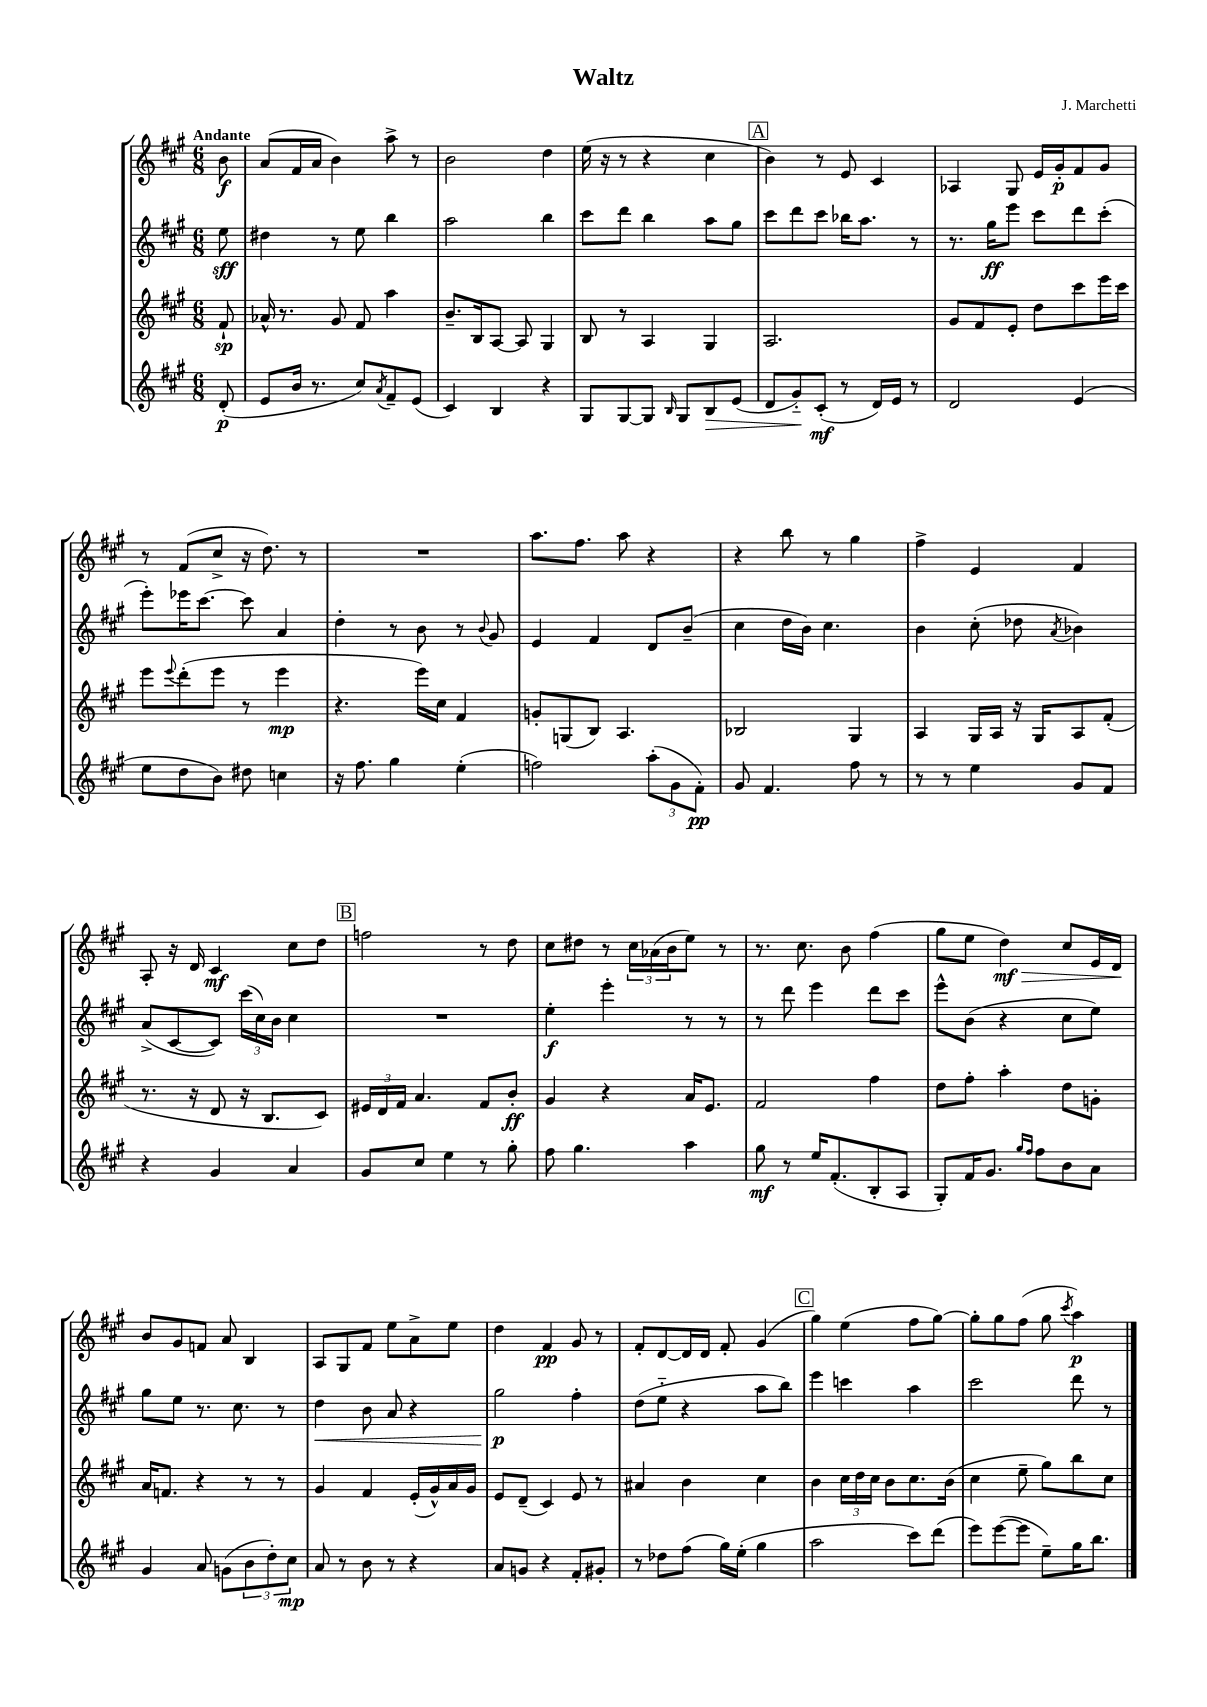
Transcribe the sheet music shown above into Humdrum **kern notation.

**kern	**kern	**kern	**kern
*staff4	*staff3	*staff2	*staff1
*clefG2	*clefG2	*clefG2	*clefG2
*k[f#c#g#]	*k[f#c#g#]	*k[f#c#g#]	*k[f#c#g#]
*M6/8	*M6/8	*M6/8	*M6/8
(8d'	8f#`	8ee	8b
=	=	=	=
8e	16a-^^	4dd#	(8a
.	8.r	.	.
16b	.	.	16f#
8.r	.	.	16a
.	8g#	8r	4b)
8cc#)	8f#	8ee	.
8qa	.	.	.
8f#~	4aa	4bb	8aa^
(8e	.	.	8r
=	=	=	=
4c#)	8.b~	2aa	2b
.	16B	.	.
4B	[8A	.	.
.	8A]	.	.
4r	4G#	4bb	4dd
=	=	=	=
8G#	8B	8ccc#	(16ee
.	.	.	16r
[8G#	8r	8ddd	8r
8G#]	4A	4bb	4r
16qqB	.	.	.
8G#	.	.	.
8B	4G#	8aa	4cc#
(8e	.	8gg#	.
=	=	=	=
8d	2.A	8ccc#	4b)
8g#'~)	.	8ddd	.
(8c#'	.	8ccc#	8r
8r	.	16bb-	8e
.	.	8.aa	.
16d)	.	.	4c#
16e	.	.	.
8r	.	8r	.
=	=	=	=
2d	8g#	8.r	4A-
.	8f#	.	.
.	.	16gg#	.
.	8e'	8eee	8G#
.	8dd	8ccc#	16e
.	.	.	16g#'
(4e	8ccc#	8ddd	8f#
.	16eee	(8ccc#'	8g#
.	16ccc#	.	.
=	=	=	=
8ee	8eee	8eee')	8r
.	8qqeee	.	.
8dd	(8ddd'	16eee-	(8f#
.	.	[8.ccc#	.
8b)	8eee	.	8cc#^
8dd#	8r	8ccc#]	16r
.	.	.	8.dd)
4cc	4eee	4a	.
.	.	.	8r
=	=	=	=
16r	4.r	4dd'	2.r
8.ff#	.	.	.
4gg#	.	8r	.
.	16eee)	8b	.
.	16cc#	.	.
(4ee'	4f#	8r	.
.	.	8qqb	.
.	.	8g#	.
=	=	=	=
2ff)	8g'	4e	8.aa
.	(8G	.	.
.	.	.	8.ff#
.	8B)	4f#	.
.	4.A	.	8aa
(12aa'	.	8d	4r
12g#	.	.	.
.	.	(8b~	.
12f#')	.	.	.
=	=	=	=
8g#	2B-	4cc#	4r
4.f#	.	.	.
.	.	16dd	8bb
.	.	16b)	.
.	.	4.cc#	8r
8ff#	4G#	.	4gg#
8r	.	.	.
=	=	=	=
8r	4A	4b	4ff#^
8r	.	.	.
4ee	16G#	(8cc#'	4e
.	16A	.	.
.	16r	8dd-	.
.	16G#	.	.
.	.	8qa	.
8g#	8A	4b-)	4f#
8f#	(8f#'	.	.
=	=	=	=
4r	8.r	(8a^	8A'
.	.	[8c#	16r
.	16r	.	16d
4g#	8d	8c#])	4c#
.	16r	(24ccc#	.
.	.	24cc#)	.
.	8.B	.	.
.	.	24b	.
4a	.	4cc#	8cc#
.	8c#)	.	8dd
=	=	=	=
8g#	24e#	2.r	2ff
.	24d	.	.
.	24f#	.	.
8cc#	4.a	.	.
4ee	.	.	.
8r	8f#	.	8r
8gg#'	8b'	.	8dd
=	=	=	=
8ff#	4g#	4ee'	8cc#
4.gg#	.	.	8dd#
.	4r	4eee'	8r
.	.	.	24cc#
.	.	.	(24a-
.	.	.	24b
4aa	16a	8r	8ee)
.	8.e	.	.
.	.	8r	8r
=	=	=	=
8gg#	2f#	8r	8.r
8r	.	8ddd	.
.	.	.	8.cc#
16ee	.	4eee	.
(8.f#'	.	.	.
.	.	.	8b
8B'	4ff#	8ddd	(4ff#
8A	.	8ccc#	.
=	=	=	=
8G#')	8dd	8eee^^	8gg#
16f#	8ff#'	(8b	8ee
8.g#	.	.	.
.	4aa'	4r	4dd)
16qqgg#	.	.	.
16qqff#	.	.	.
8ff#	.	.	.
8b	8dd	8cc#	8cc#
8a	8g'	8ee)	16e
.	.	.	16d
=	=	=	=
4g#	16a	8gg#	8b
.	8.f	.	.
.	.	8ee	8g#
8a	4r	8.r	8f
(8g	.	.	8a
.	.	8.cc#	.
12b	8r	.	4B
12dd')	.	.	.
.	8r	8r	.
12cc#	.	.	.
=	=	=	=
8a	4g#	4dd	8A
8r	.	.	8G#
8b	4f#	8b	8f#
8r	.	8a	8ee
4r	(16e'	4r	8a^
.	16g#^^)	.	.
.	16a	.	8ee
.	16g#	.	.
=	=	=	=
8a	8e	2gg#	4dd
8g	(8d~	.	.
4r	4c#)	.	4f#
8f#'	8e	4ff#'	8g#
8g#'	8r	.	8r
=	=	=	=
8r	4a#	(8dd	8f#'
8dd-	.	8ee'~	[8d
(8ff#	4b	4r	16d]
.	.	.	16d
16gg#)	.	.	8f#'
(16ee'	.	.	.
4gg#	4cc#	8aa	(4g#
.	.	8bb)	.
=	=	=	=
2aa	4b	4eee	4gg#)
.	24cc#	4ccc	(4ee
.	24dd	.	.
.	24cc#	.	.
.	8b	.	.
8ccc#)	8.cc#	4aa	8ff#
(8ddd	.	.	[8gg#)
.	(16b	.	.
=	=	=	=
8eee)	4cc#	2ccc#	8gg#']
([8eee	.	.	8gg#
8eee]	8ee~	.	(8ff#
8ee~)	8gg#)	.	8gg#
.	.	.	8qccc#
16gg#	8bb	8ddd	4aa)
8.bb	.	.	.
.	8cc#	8r	.
==	==	==	==
*-	*-	*-	*-
